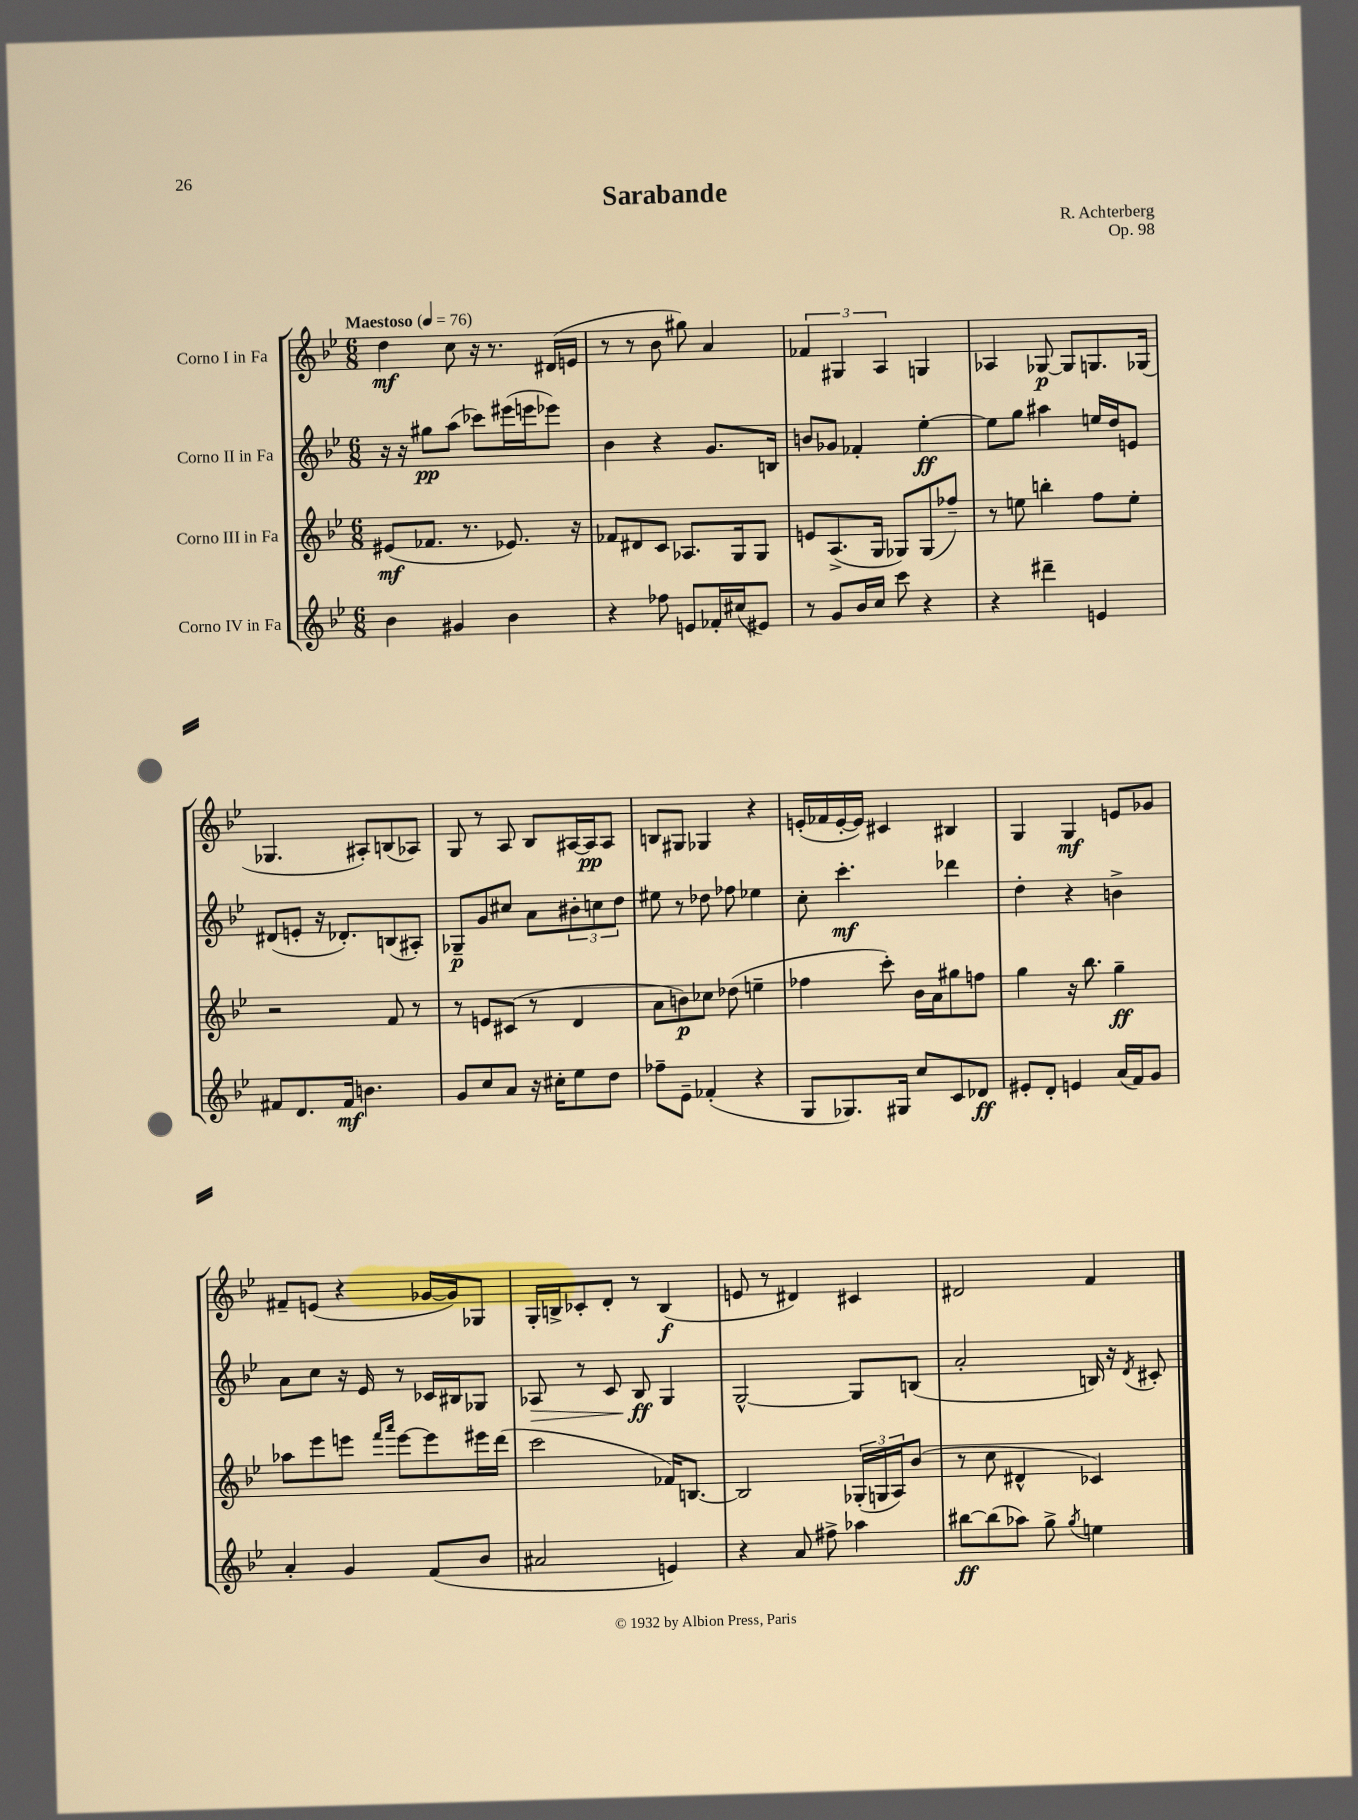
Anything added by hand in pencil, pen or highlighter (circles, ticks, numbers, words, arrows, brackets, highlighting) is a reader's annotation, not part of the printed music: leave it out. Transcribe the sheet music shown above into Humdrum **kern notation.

**kern	**kern	**kern	**kern
*staff4	*staff3	*staff2	*staff1
*clefG2	*clefG2	*clefG2	*clefG2
*k[b-e-]	*k[b-e-]	*k[b-e-]	*k[b-e-]
*M6/8	*M6/8	*M6/8	*M6/8
*MM76	*MM76	*MM76	*MM76
4b-	(8e#	16r	4dd
.	.	16r	.
.	8.f-	8gg#	.
4g#	.	(8aa	8cc
.	8.r	.	.
.	.	8ccc-)	16r
.	.	.	8.r
4b-	8.e-)	(16eee#	.
.	.	16eee	.
.	.	8eee-)	(16d#
.	16r	.	16e
=	=	=	=
4r	8f-	4b-	8r
.	8d#	.	8r
8ff-	8c	4r	8b-
8e	8.A-	.	8gg#)
16f-'	.	8.g	4a
(16cc#	16G	.	.
8e#)	8G	.	.
.	.	16B	.
=	=	=	=
8r	8e	8b	6f-
8g	(8.A^	8g-	.
.	.	.	6G#
16b-	.	4f-'	.
16cc	16G	.	.
.	.	.	6A
8ccc	8G-)	.	.
4r	(8G-	[4ee-'	4G
.	8ff-~)	.	.
=	=	=	=
4r	8r	8ee-]	4A-
.	8ee	8gg	.
4ddd#~	4bb'	4aa#	[8G-
.	.	.	8G-]
4e	8ff	16ee	8.G
.	.	16dd	.
.	8ee'	8e	.
.	.	.	(16G-
=	=	=	=
8f#	2r	(8d#	4.G-
8.d	.	8e'	.
.	.	16r	.
16f#	.	8.d-')	.
4.b	.	.	8A#')
.	8f	(8B	(8B
.	8r	8A#')	8A-)
=	=	=	=
8g	8r	8G-~	8G
8cc	8e	8g	8r
8a	(8c#	8cc#	8A
16r	8r	8a	8B-
16cc#'	.	.	.
8ee-	4d	12b#'	[16A#
.	.	.	16A#]
.	.	12cc	.
8dd	.	.	8A#
.	.	12dd	.
=	=	=	=
8ff-~	8a	8ee#	8B
8e-~	8b)	8r	8G#
(4f-'	8cc-	8dd-	4G-
.	(8dd-	8ff-	.
4r	4ee~	4ee-	4r
=	=	=	=
8G	4ff-	8cc'	(16e'
.	.	.	16f-
8.G-)	.	4.ccc'	[16e'
.	.	.	16e])
.	8ccc')	.	4c#
16G#	.	.	.
8cc	16b-	.	.
.	16a	.	.
8c	8gg#	4ddd-	4B#
8d-	8ff	.	.
=	=	=	=
8e#'	4gg	4dd'	4G
8d'	.	.	.
4e	16r	4r	4G
.	8.bb-	.	.
(16a	4gg~	4b^	8e
16f)	.	.	.
8g	.	.	8g-
=	=	=	=
4a'	8aa-	8a	8f#~
.	8eee-	8cc	(8e
4g	8eee	16r	4r
.	.	16e-	.
.	16qqfff	.	.
.	16qqaaa	.	.
.	[8eee	8r	.
(8f	8eee]	16c-	[16g-
.	.	16B#	16g-])
8b-	16eee#	8G-	8G-
.	(16ddd	.	.
=	=	=	=
2a#	2ccc	8A-	16G'
.	.	.	16B^
.	.	8r	8c-'
.	.	8c	8d'
.	.	8B-	8r
4e)	16f-)	4G	(4B
.	[8.B	.	.
=	=	=	=
4r	2B]	[2G^^	8e
.	.	.	8r
8a	.	.	4d#)
8ff#^	.	.	.
4aa-	(24G-'	8G]	4c#
.	24G	.	.
.	24A)	.	.
.	(8b-	(8B	.
=	=	=	=
[8bb#	8r	2a'	2d#
(8bb#]	8cc	.	.
8aa-)	4d#^^	.	.
8gg^	.	.	.
8qgg	.	.	.
4ee	4c-)	16B)	4f
.	.	16r	.
.	.	8qd	.
.	.	8c#'	.
==	==	==	==
*-	*-	*-	*-
